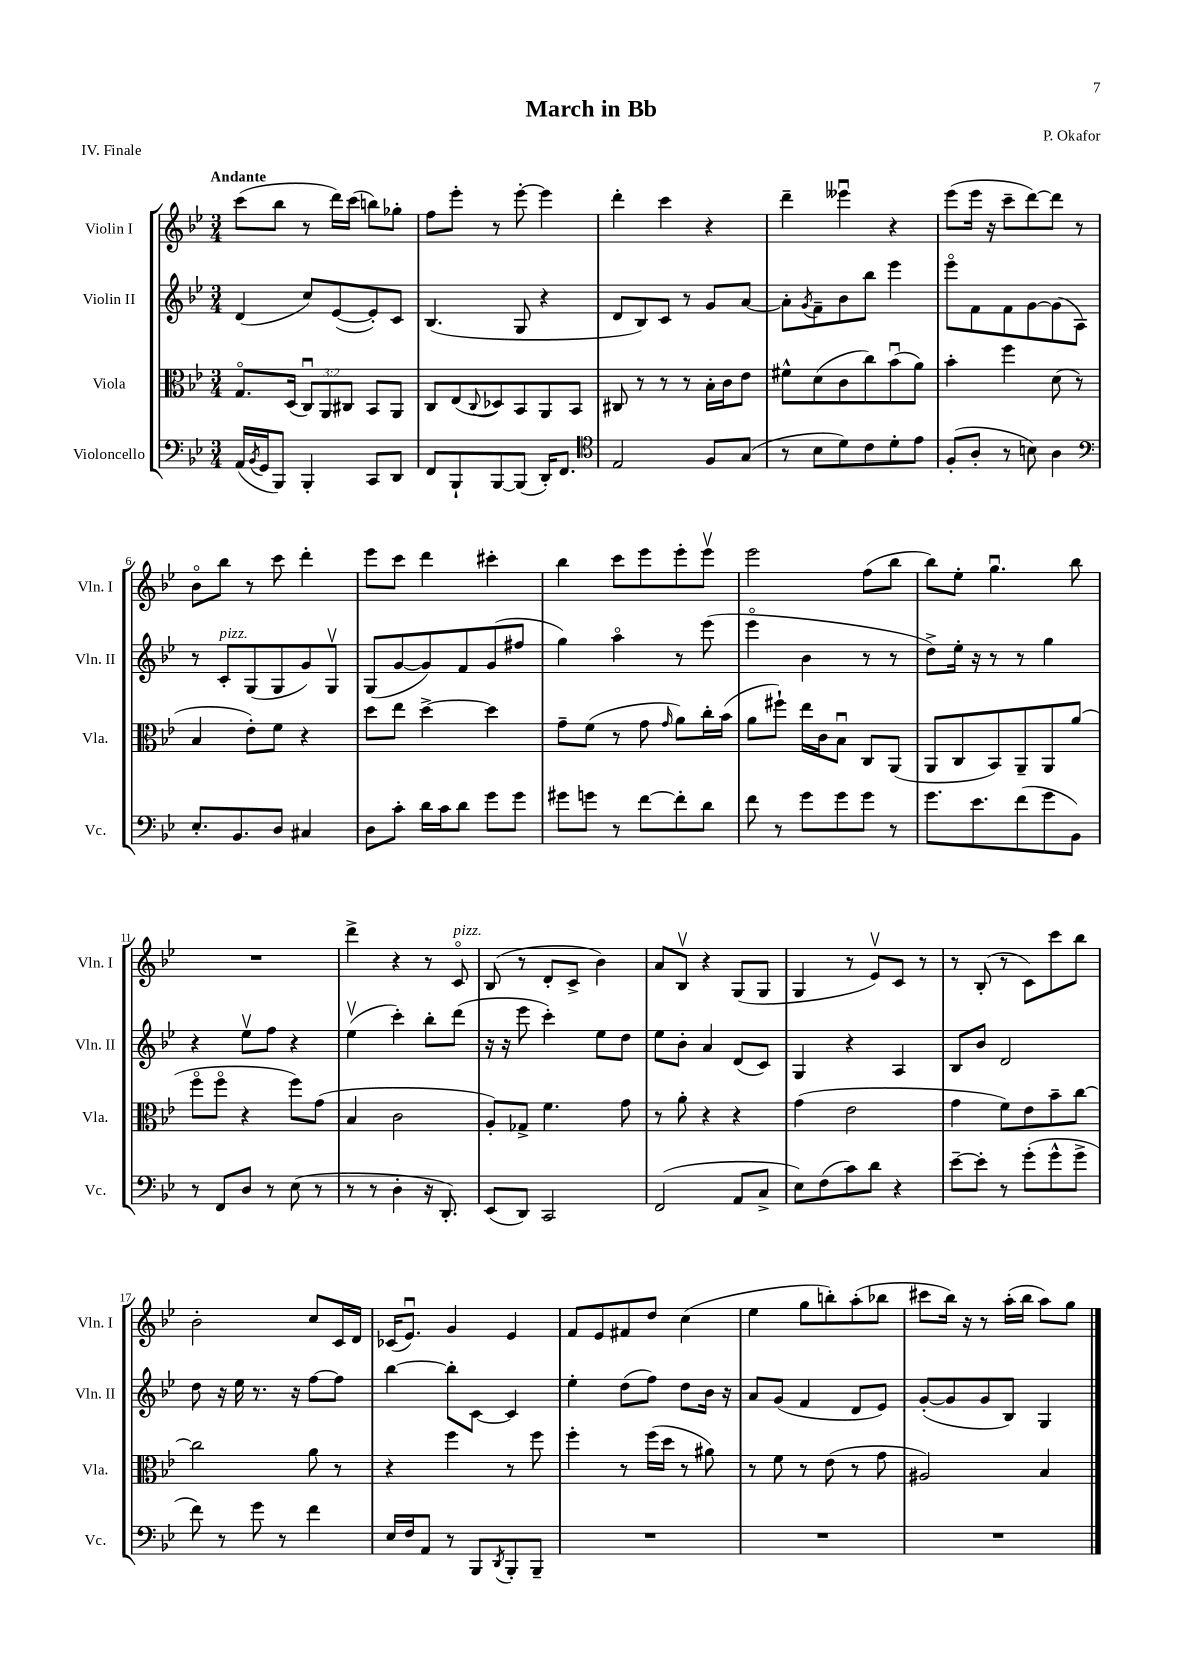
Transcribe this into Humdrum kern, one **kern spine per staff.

**kern	**kern	**kern	**kern
*staff4	*staff3	*staff2	*staff1
*clefF4	*clefC3	*clefG2	*clefG2
*k[b-e-]	*k[b-e-]	*k[b-e-]	*k[b-e-]
*M3/4	*M3/4	*M3/4	*M3/4
(16AA	8.Go	(4d	(8ccc
8qBB-	.	.	.
16GG	.	.	.
8BBB-)	.	.	8bb-
.	(16D	.	.
4BBB-'	12Cu)	8cc)	8r
.	12AA	.	.
.	.	([8e-	16ddd)
.	12C#	.	.
.	.	.	(16ccc
8CC	8BB-	8e-'])	8bb)
8DD	8AA	8c	8gg-'
=	=	=	=
8FF	8C	(4.B-	8ff
8BBB-`	(8E-	.	8eee-'
.	8qqC	.	.
[8BBB-	8D-)	.	8r
(8BBB-]	8BB-	8G	[8eee-'
16DD')	8AA	4r	4eee-]
8.FF	.	.	.
.	8BB-	.	.
=	=	=	=
*clefC4	*	*	*
2E-	8C#	8d	4ddd'
.	8r	8B-)	.
.	8r	8c	4ccc
.	8r	8r	.
8F	16B-'	8g	4r
.	16c	.	.
(8G	8e-	[8a	.
=	=	=	=
8r	8f#^^	8a']	4ddd~
.	.	8qg	.
8B-	(8d	8f~	.
8d)	8c	8b-	4eee--u
8c	8cc)	8bb-	.
8d'	(8b-u	4eee-	4r
8e-	8a)	.	.
=	=	=	=
(8F'	4b-'	8eee-o	(8eee-
8A'	.	8f	16eee-
.	.	.	16r
8r	4ff	8f	8ccc~
8B)	.	[8g	[8ddd)
4A	(8d	(8g]	8ddd]
.	8r	8A)	8r
=	=	=	=
*clefF4	*	*	*
8.E-'	4B-	8r	8b-o
.	.	8c'	8bb-
8.BB-	.	.	.
.	8e-')	(8G	8r
8D	8f	8G	8ccc
4C#	4r	8g)	4ddd'
.	.	8Gv	.
=	=	=	=
8D	8dd	(8G	8eee-
8c'	8ee-	[8g	8ccc
16d	[4dd^	8g])	4ddd
16c	.	.	.
8d	.	8f	.
8g	4dd]	(8g	4ccc#'
8g	.	8ff#	.
=	=	=	=
8g#	8g~	4gg)	4bb-
8g	(8f	.	.
8r	8r	4aao	8ccc
[8f	8g	.	8eee-
.	16qqg	.	.
8f']	8a)	8r	8eee-'
8d	16cc'	(8eee-	8eee-v
.	(16b-	.	.
=	=	=	=
8f	8a	4eee-o	2eee-
8r	8ff#`)	.	.
8g	16ee-	4b-	.
.	16c	.	.
8g	8B-u	.	.
8g	8C	8r	(8ff
8r	(8AA	8r	8bb-
=	=	=	=
8.g	8AA	8dd^)	8bb-)
.	8C	16ee-'	8ee-'
8.e-	.	16r	.
.	8BB-)	8r	4.ggu
(8f	8AA~	8r	.
8g	8AA	4gg	.
8BB-)	(8a	.	8bb-
=	=	=	=
8r	8ffo	4r	2.r
8FF	8ffo	.	.
8D	4r	8ee-v	.
8r	.	8ff	.
(8E-	8ff)	4r	.
8r	(8g	.	.
=	=	=	=
8r	4B-	(4ee-v	4ddd^
8r	.	.	.
4D'	2c	4ccc')	4r
16r	.	8bb-'	8r
8.DD')	.	.	.
.	.	(8ddd	8co
=	=	=	=
(8EE-	8A')	16r	(8B-
.	.	16r	.
8DD)	8G-^	8eee-	8r
2CC	4.f	4ccc')	8d'
.	.	.	8c^
.	.	8ee-	4b-)
.	8g	8dd	.
=	=	=	=
(2FF	8r	8ee-	8a
.	8a'	8b-'	8B-v
.	4r	4a	4r
8AA	4r	(8d	(8G
8C^	.	8c)	8G
=	=	=	=
8E-)	(4g	4G	4G
(8F	.	.	.
8c)	2e-	4r	8r
8d	.	.	8e-v)
4r	.	4A	8c
.	.	.	8r
=	=	=	=
[8e-~	4g	8B-	8r
8e-']	.	8b-	(8B-'
8r	8f)	2d	8r
(8g'	8e-	.	8c)
8g^^	8b-~	.	8ccc
8g^	[8cc	.	8bb-
=	=	=	=
8f)	2cc]	8dd	2b-'
8r	.	16r	.
.	.	16ee-	.
8g	.	8.r	.
8r	.	.	.
.	.	16r	.
4f	8a	[8ff	8cc
.	8r	8ff]	16c
.	.	.	16d
=	=	=	=
16E-	4r	[4bb-	(16c-
16F	.	.	8.e-u)
8AA	.	.	.
8r	4ff	8bb-']	4g
8BBB-	.	[8c	.
8qDD	.	.	.
8BBB-'	8r	4c]	4e-
8BBB-~	8ff	.	.
=	=	=	=
2.r	4ff'	4ee-'	8f
.	.	.	8e-
.	8r	(8dd	8f#
.	(16ff	8ff)	8dd
.	16dd	.	.
.	8r	8dd	(4cc
.	8a#)	16b-	.
.	.	16r	.
=	=	=	=
2.r	8r	8a	4ee-
.	8f	(8g	.
.	8r	4f	8gg
.	(8e-	.	8bb')
.	8r	8d	(8aa'
.	8g	8e-)	8bb-
=	=	=	=
2.r	2A#)	([8g'	8ccc#
.	.	8g]	16bb-)
.	.	.	16r
.	.	8g	8r
.	.	8B-)	(16aa'
.	.	.	16bb-
.	4B-	4G	8aa)
.	.	.	8gg
==	==	==	==
*-	*-	*-	*-
